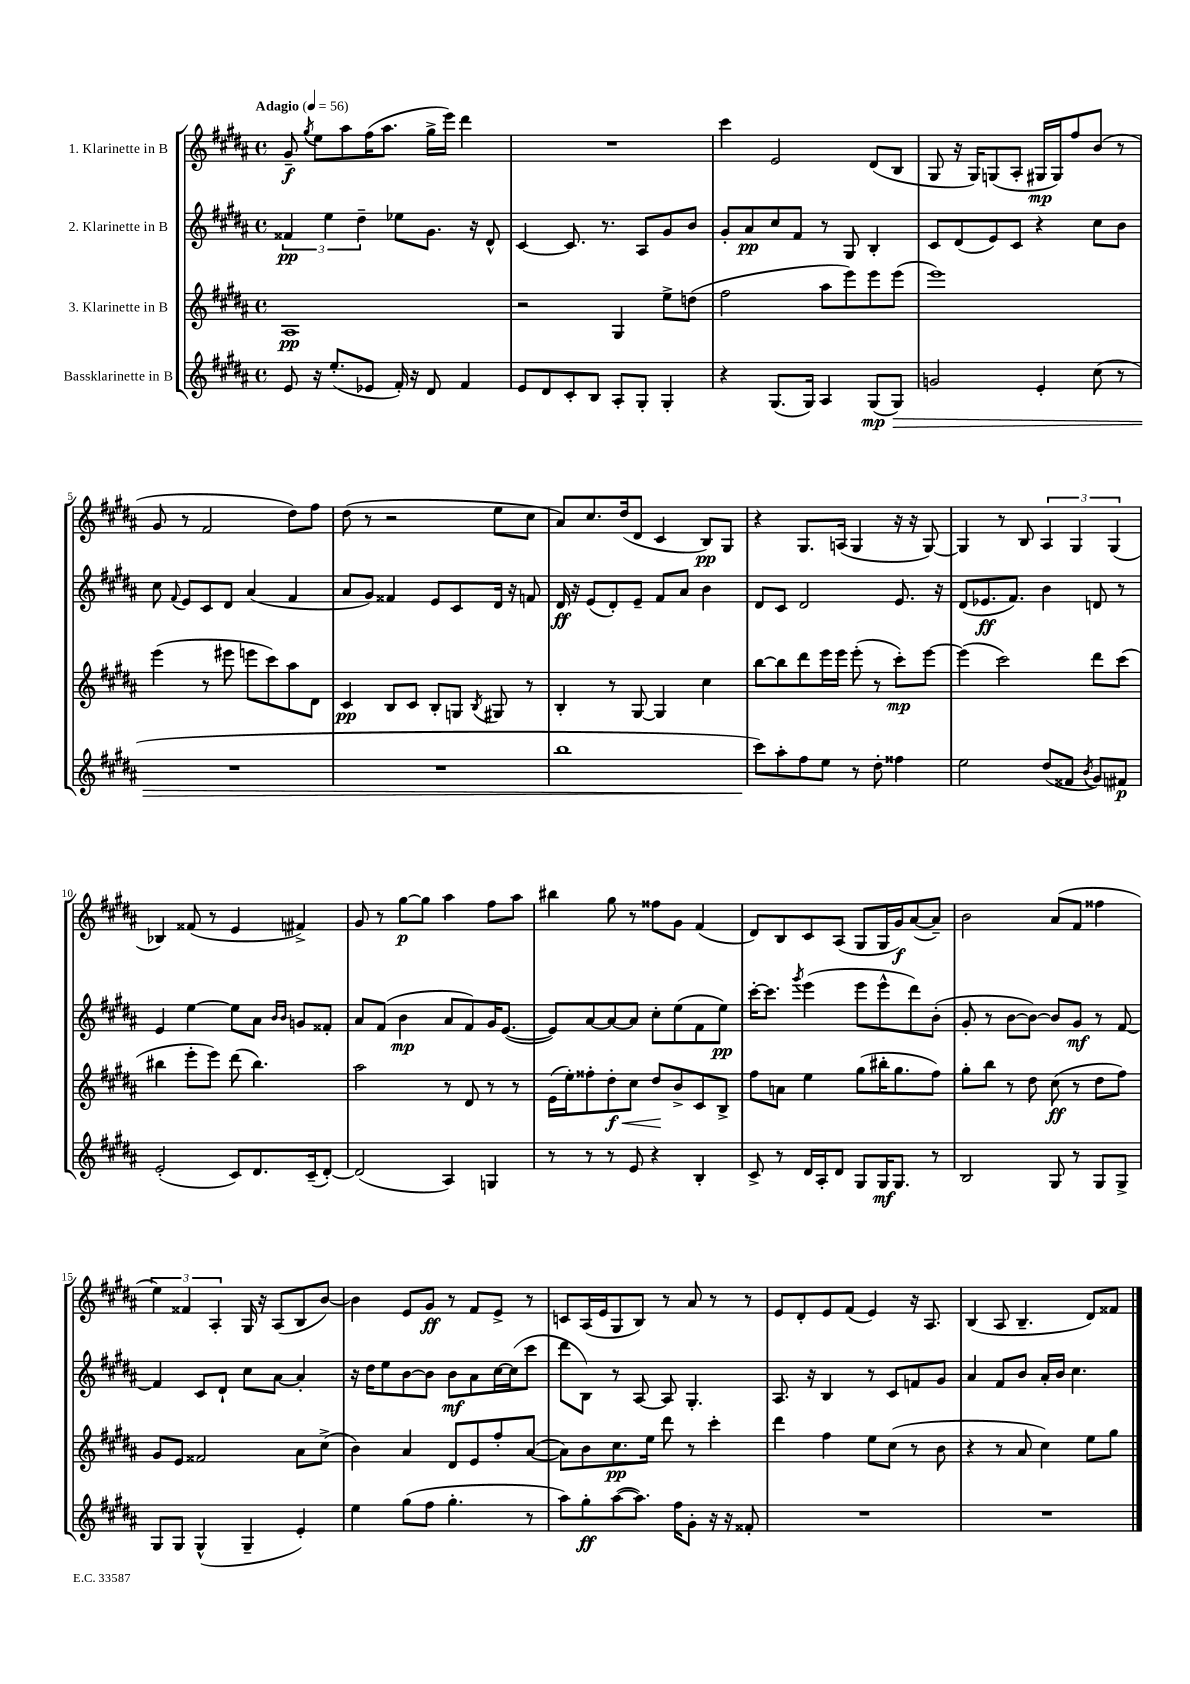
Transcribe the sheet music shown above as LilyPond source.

<<
\new StaffGroup <<
\new Staff = "s0" \with { instrumentName = "1. Klarinette in B" } {
    \clef treble \key b \major \defaultTimeSignature \time 4/4 \tempo "Adagio" 4 = 56
    \autoBeamOff gis'8--\f \acciaccatura { gis''8 } e''8[ ais''8 fis''16( ais''8.] gis''16[-> e'''16]) dis'''4 |
    R1 |
    cis'''4 e'2 dis'8[( b8] |
    gis8 r16 gis16[) g8( ais8]-. gis16[\mp gis16) fis''8 b'8]( r8 |
    gis'8 r8 fis'2 dis''8[) fis''8] |
    dis''8( r8 r2 e''8[ cis''8] |
    ais'8[) cis''8. dis''16( dis'8] cis'4 b8[\pp) gis8] |
    r4 gis8.[ a16]( gis4 r16 r16 gis8~) |
    gis4 r8 b8 \tuplet 3/2 { ais4 gis4 gis4( } |
    bes4) fisis'8( r8 e'4 fis'4->) |
    gis'8 r8 gis''8[~\p gis''8] ais''4 fis''8[ ais''8] |
    bis''4 gis''8 r8 fisis''8[ gis'8] fis'4( |
    dis'8[) b8 cis'8 ais8]( gis8[ gis16 gis'16\f) ais'8~( ais'8]--) |
    b'2 ais'8[( fis'8] fisis''4 |
    \tuplet 3/2 { e''4) fisis'4 ais4-. } gis16 r16 ais8[( b8 b'8]~) |
    b'4 e'8[ gis'8]\ff r8 fis'8[ e'8]-> r8 |
    c'8[ ais16( e'16 gis8 b8]) r8 ais'8 r8 r8 |
    e'8[ dis'8-. e'8 fis'8]( e'4) r16 ais8. |
    b4( ais8 b4.-- dis'8[) fisis'8] \bar "|." |
}
\new Staff = "s1" \with { instrumentName = "2. Klarinette in B" } {
    \clef treble \key b \major \defaultTimeSignature \time 4/4
    \autoBeamOff \tuplet 3/2 { fisis'4\pp e''4 dis''4-- } ees''8[ gis'8.] r16 dis'8-^ |
    cis'4~ cis'8. r8. ais8[ gis'8 b'8] |
    gis'8[-. ais'8\pp cis''8 fis'8] r8 gis8 b4-. |
    cis'8[ dis'8( e'8) cis'8] r4 cis''8[ b'8] |
    cis''8 \appoggiatura { fis'8 } e'8[ cis'8 dis'8] ais'4( fis'4 |
    ais'8[ gis'8]) fisis'4 e'8[ cis'8 dis'16] r16 f'8 |
    dis'16\ff r16 e'8[( dis'8-.) e'8]-- fis'8[ ais'8] b'4 |
    dis'8[ cis'8] dis'2 e'8. r16 |
    dis'8[( ees'8.\ff fis'8.]) b'4 d'8 r8 |
    e'4 e''4~ e''8[ ais'8] \grace { b'16[ b'16] } g'8[ fisis'8]-. |
    ais'8[ fis'8]( b'4\mp ais'8[ fis'8) gis'16 e'8.]~( |
    e'8[) ais'8~ ais'8~ ais'8] cis''8[-. e''8( fis'8 e''8]\pp) |
    cis'''16[~-. cis'''8.] \acciaccatura { gis'''8 } e'''4( e'''8[ e'''8-^ dis'''8) b'8]-.( |
    gis'8-. r8 b'8[~ b'8]~) b'8[ gis'8]\mf r8 fis'8~ |
    fis'4 cis'8[ dis'8]-! cis''8[ ais'8]~ ais'4-. |
    r16 dis''16[ e''8 b'8~ b'8] b'8[\mf ais'8 cis''16~ cis''16( cis'''8] |
    dis'''8[ b8]) r8 ais8~ ais8 gis4.-. |
    ais8. r16 b4 r8 cis'8[ f'8 gis'8] |
    ais'4 fis'8[ b'8] ais'16[-. b'16] cis''4. \bar "|." |
}
\new Staff = "s2" \with { instrumentName = "3. Klarinette in B" } {
    \clef treble \key b \major \defaultTimeSignature \time 4/4
    \autoBeamOff ais1\pp |
    r2 gis4 e''8[-> d''8]( |
    fis''2 ais''8[ e'''8) e'''8 e'''8]( |
    e'''1) |
    e'''4( r8 eis'''8 e'''8[ cis'''8) ais''8 dis'8] |
    cis'4\pp b8[ cis'8] b8[-. g8] \acciaccatura { b8 } gis8 r8 |
    b4-. r8 gis8~ gis4 cis''4 |
    b''8[~ b''8 dis'''8 e'''16 e'''16] e'''8-.( r8 cis'''8[-.\mp) e'''8]~ |
    e'''4( cis'''2) dis'''8[ cis'''8]( |
    bis''4 e'''8[-. e'''8]) dis'''8( bis''4.) |
    ais''2 r8 dis'8 r8 r8 |
    e'16[( e''16-.) fisis''8-. dis''8-.\f\< cis''8] dis''8[\! b'8-> cis'8 b8]-> |
    fis''8[ a'8] e''4 gis''8[( bis''16-. gis''8. fis''8]) |
    gis''8[-. b''8] r8 dis''8 cis''8\ff( r8 dis''8[ fis''8]) |
    gis'8[ e'8] fisis'2 ais'8[ cis''8]->( |
    b'4) ais'4 dis'8[ e'8 fis''8-. ais'8]~( |
    ais'8[) b'8 cis''8.\pp e''16] dis'''8 r8 cis'''4-. |
    dis'''4 fis''4 e''8[ cis''8]( r8 b'8 |
    r4 r8 ais'8 cis''4) e''8[ gis''8] \bar "|." |
}
\new Staff = "s3" \with { instrumentName = "Bassklarinette in B" } {
    \clef treble \key b \major \defaultTimeSignature \time 4/4
    \autoBeamOff e'8 r16 e''8.[-.( ees'8] fis'16-.) r16 dis'8 fis'4 |
    e'8[ dis'8 cis'8-. b8] ais8[-. gis8]-. gis4-. |
    r4 gis8.[( gis16]) ais4 gis8[\mp( gis8]\>) |
    g'2 e'4-. cis''8( r8 |
    R1 |
    R1 |
    b''1 |
    cis'''8[\!) ais''8-. fis''8 e''8] r8 dis''8-. fisis''4 |
    e''2 dis''8[( fisis'8] \acciaccatura { b'8 } gis'8[) fis'8]\p |
    e'2-.( cis'8[) dis'8. cis'16--( dis'8]~-.) |
    dis'2( ais4) g4 |
    r8 r8 r8 e'8 r4 b4-. |
    cis'8-> r8 dis'16[ ais16-. dis'8] gis8[ gis16\mf gis8.] r8 |
    b2 gis8 r8 gis8[ gis8]-> |
    gis8[ gis8] gis4-^( gis4-- e'4-.) |
    e''4 gis''8[( fis''8] gis''4.-. r8 |
    ais''8[) gis''8-.\ff ais''8~( ais''8.]) fis''16[ gis'8]-. r16 r16 fisis'8-. |
    R1 |
    R1 \bar "|." |
}
>>
>>
